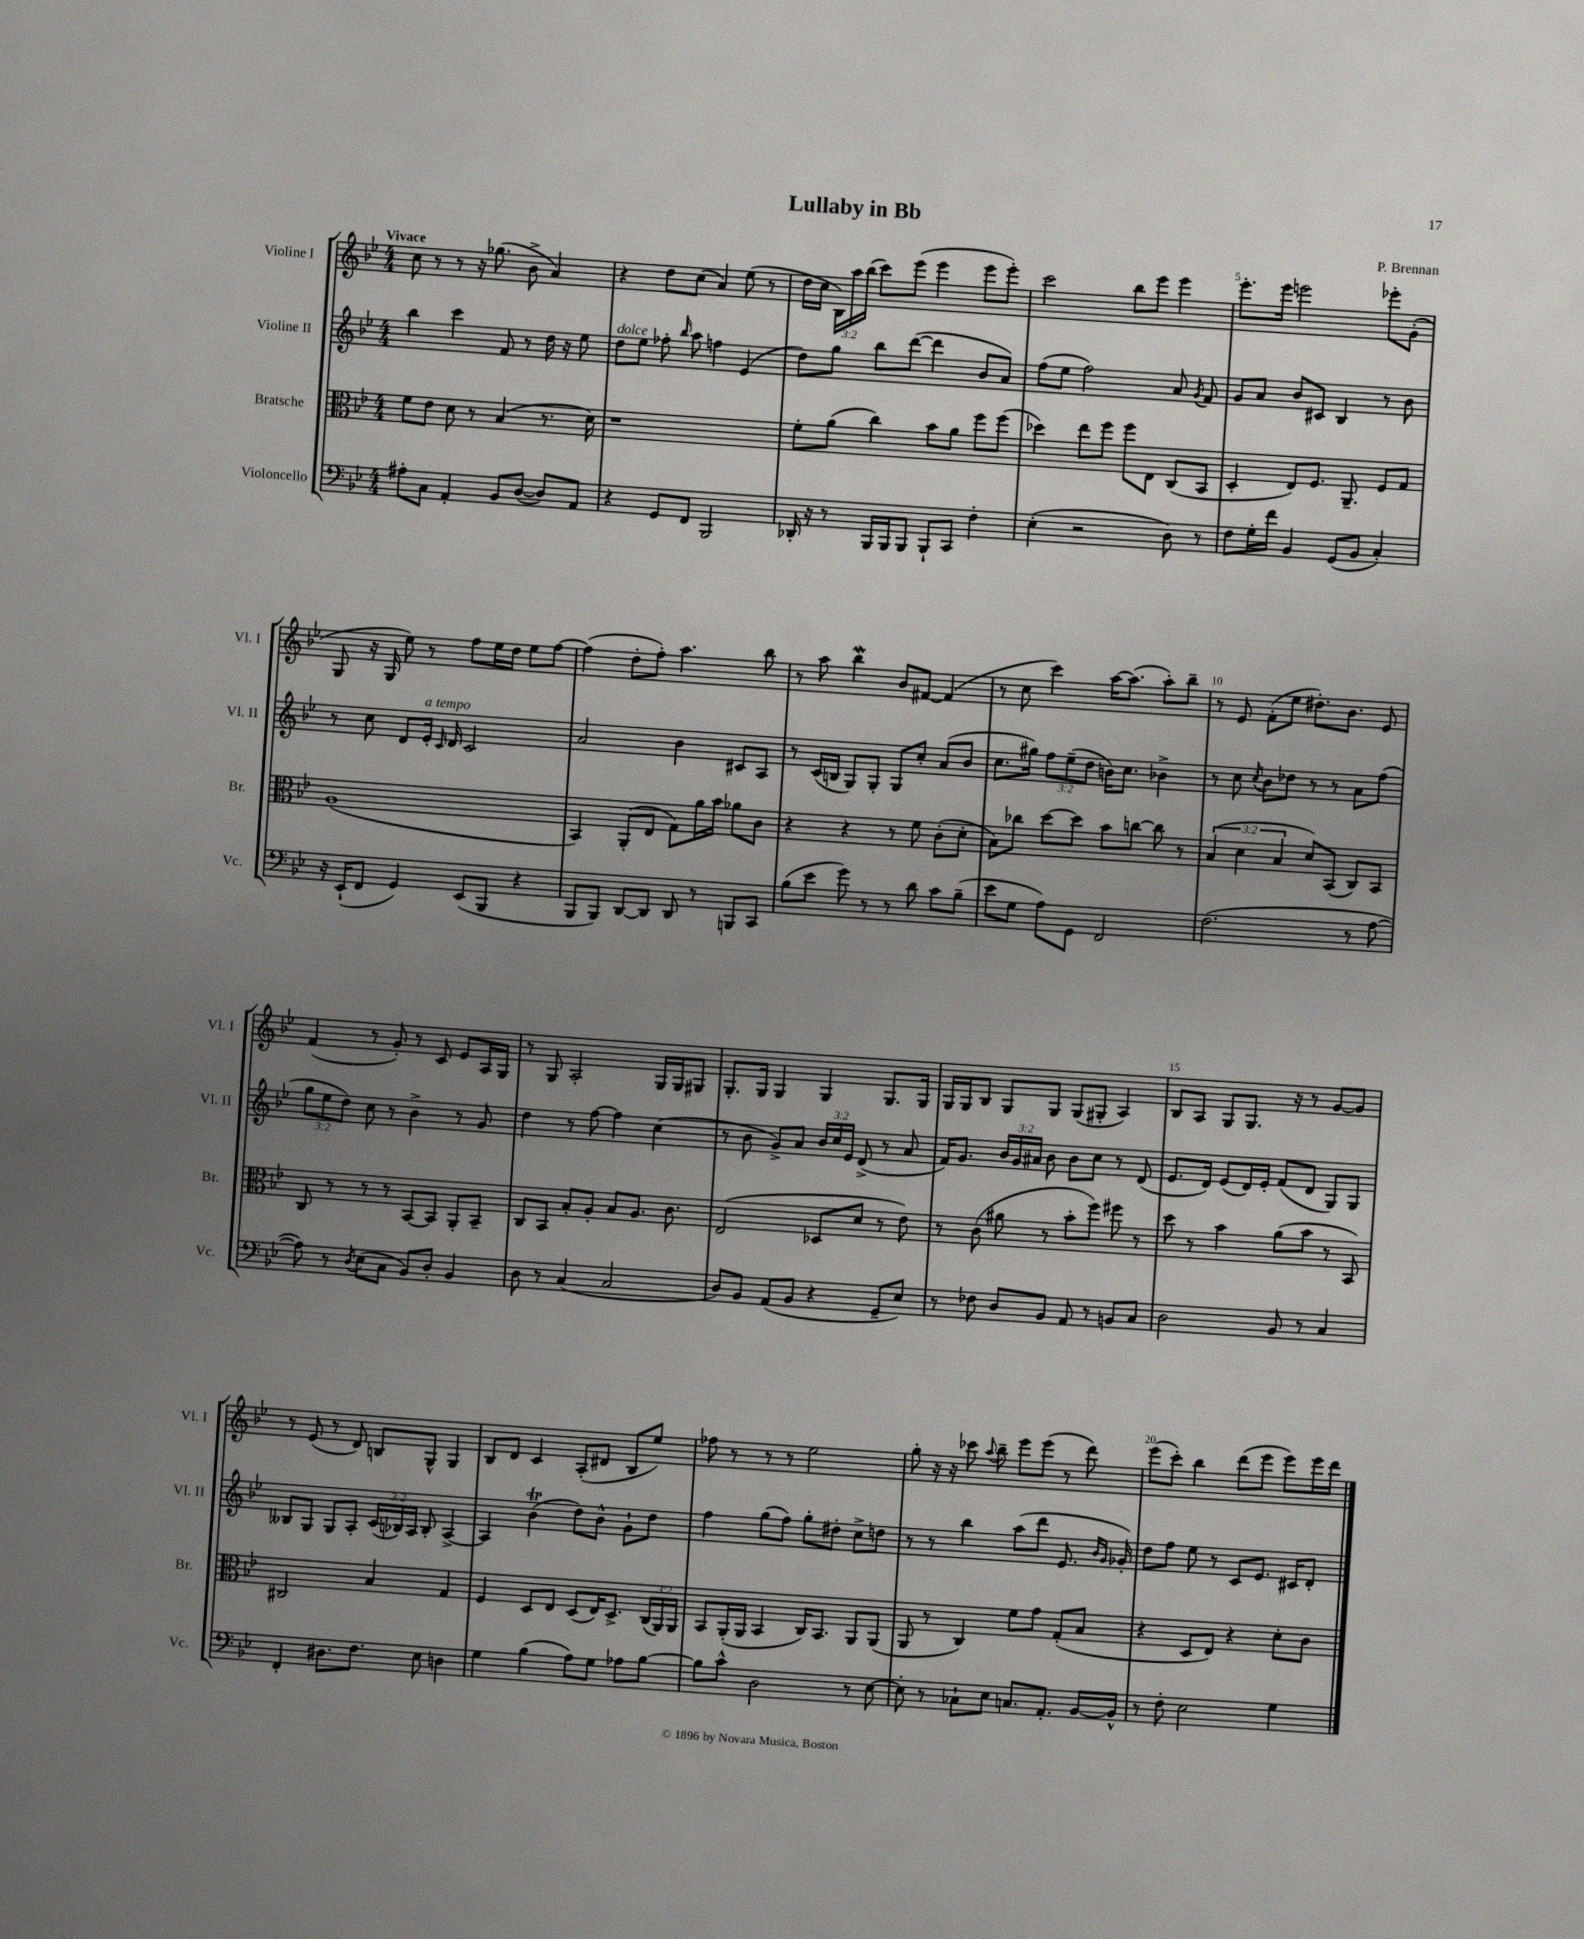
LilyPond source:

\header { title = "Lullaby in Bb" composer = "P. Brennan" }
<<
\new StaffGroup <<
\new Staff = "s0" \with { instrumentName = "Violine I" shortInstrumentName = "Vl. I" } {
    \clef treble \key bes \major \numericTimeSignature \time 4/4 \override Staff.TupletNumber.text = #tuplet-number::calc-fraction-text \tempo "Vivace"
    \autoBeamOff c''8 r8 r8 r16 ges''8.( bes'8-> a'4) |
    r4 d''8[ c''8]( a'4) ees''8( r8 |
    d''16[ c''16] \tuplet 3/2 { bes16[) a''16 bes''16]( } c'''8[) ees'''8]( ees'''4 ees'''8[ ees'''8]-.) |
    c'''2 bes''8[ ees'''8] ees'''4 |
    ees'''8.[-. ees'''16] e'''2 ees'''8[-. g'8]-.( |
    g8 r16 g16 ees''8) r8 f''8[ ees''16 d''16] ees''8[ f''8]~ |
    f''4( d''8[-. f''8]-.) a''4. bes''8 |
    r8 a''8 bes''4\mordent bes'8[ fis'8]~ fis'4( |
    r8 c''8 c'''4) a''16[~ a''8.]( a''8[-.) bes''8]-- |
    r8 ees'8 f'8[-.( ees''8] dis''8.[-.) bes'8.] ees'8 |
    f'4( r8 g'8-.) r8 c'8 ees'8[ a16 g16] |
    r8 g8 a2-. g16[ g16 gis8] |
    g8.[-. g16] g4 g4 g8.[ g16] |
    g16[ g16 bes8] g8[ g8] g8[( gis8]-. a4) |
    bes8[ a8] g8[ g8.] r16 r8 g'8[~ g'8] |
    r8 ees'8( r8 d'8) b8[ g8]-^ g4 |
    bes8[ d'8] c'4 a8[-.( dis'8] bes8[ ees''8]) |
    fes''8 r8 r8 r8 ees''2 |
    g''8-. r16 r16 ces'''8 \appoggiatura { a''8 } bes''8-- ees'''8[ ees'''8]( r8 d'''8) |
    ees'''8[( c'''8]-.) bes''4 d'''8[( ees'''8] ees'''8[) ees'''16 d'''16] \bar "|." |
}
\new Staff = "s1" \with { instrumentName = "Violine II" shortInstrumentName = "Vl. II" } {
    \clef treble \key bes \major \numericTimeSignature \time 4/4 \override Staff.TupletNumber.text = #tuplet-number::calc-fraction-text
    \autoBeamOff bes''4 c'''4 f'8 r8 d''16 r16 ees''8 |
    d''8[^\markup { \italic "dolce" } ees''8] fes''8-. \grace { bes''16 } a''8 f''4 ees'4( |
    d''8[) g''8] bes''8[ d'''8]~( d'''4 bes'8[ a'8]) |
    f''8[( ees''8] f''2) a'8 \acciaccatura { g'8 } f'8 |
    g'8[ a'8] bes'8[ cis'8] bes4 r8 bes'8 |
    r8 c''8 d'8[ ees'16]-.^\markup { \italic "a tempo" } \grace { c'16 } d'16 c'2 |
    a'2 bes'4 cis'8[ a8] |
    r8 c'16[( b16] g8[) g8]-. g8[ c''8]-. a'8[( bes'8] |
    c''8.[ gis''16]) \tuplet 3/2 { f''8[ ees''8--( d''8] } b'16[) c''8.] bes'4-> |
    r8 c''8 \acciaccatura { c''8 } bes'8[ des''8] r8 r8 a'8[ f''8]( |
    \tuplet 3/2 { g''8[ ees''8 d''8]) } c''8 r8 bes'4-> r8 g'8 |
    d''4 r8 f''8~ f''4 c''4( |
    r8 bes'8 g'8[->) a'8] \tuplet 3/2 { bes'16[ c''16 ees'16] } d'8->( r8 a'8 |
    f'16[) g'8.] \tuplet 3/2 { bes'16[ g'16 ais'16] } bes'8 bes'8[ c''8] r8 d'8( |
    ees'8.[ d'16]) ees'8[( d'16) ees'16]-. f'8[( d'8] g8[) g8] |
    beses8[ g8] g8[ a8]-. \tuplet 3/2 { c'16[( bes16) a16] } bes8-. a4~-> |
    a4 bes'4\trill( d''8[) bes'8]-^ g'8[-! d''8] |
    f''4 g''8[( f''8]) g''8[-. dis''8]-. c''8[-> d''8] |
    r8 r8 bes''4 a''8[( d'''8] ees'8. \grace { bes'16[ g'16] } ges'16-.) |
    d''8[ f''8] ees''8 r8 c'8[ ees'8.] cis'16[ d'8]-. \bar "|." |
}
\new Staff = "s2" \with { instrumentName = "Bratsche" shortInstrumentName = "Br." } {
    \clef alto \key bes \major \numericTimeSignature \time 4/4 \override Staff.TupletNumber.text = #tuplet-number::calc-fraction-text
    \autoBeamOff f'8[ ees'8] d'8 r8 bes4( r8. d'16) |
    r1 |
    f'8[-. a'8]( c''4) bes'8[ a'8] f''8[ f''8]( |
    des''4) ees''8[ f''8] f''8[ ees8] c8[( bes,8] |
    d4-. ees8[) f8.] a,8.-- f8[ g8] |
    a1( |
    bes,4) a,8[-.( ees8] g8[) a'16 bes'16] aes'8[ c'8] |
    r4 r4 r8 f'8 c'8[-.( d'8]-. |
    bes8[) ces''8] d''8[~ d''8] bes'8[ c''8]~ c''8 r8 |
    \tuplet 3/2 { bes4( d'4 bes4 } d'8[) bes,8]( c8[) bes,8] |
    c8 r8 r8 r8 bes,8[~ bes,8] a,8[-. bes,8]-- |
    c8[ bes,8] bes8[-. a8]-. bes8[ a8.] c'8. |
    ees2( des8[ d'8] r8 ees'8) |
    r8 c'8( ais'8 r8 bes'8[-. f''8]) fis''8 r8 |
    d''8 r8 bes'4 a'8[( bes'8] r8 bes,8) |
    cis2 bes4 g4 |
    f4 d8[ ees8] d8[( ees16) d8.]-> \tuplet 3/2 { c16[( a,16) a,16] } |
    bes,8[ a,16-.( a,16] bes,4 c16[) bes,8.] a,8[ a,8]( |
    a,8 r8 c4) f'8[ g'8] g8[-.( bes8] |
    r4 d8[ ees8]) r4 d'8[-. c'8] \bar "|." |
}
\new Staff = "s3" \with { instrumentName = "Violoncello" shortInstrumentName = "Vc." } {
    \clef bass \key bes \major \numericTimeSignature \time 4/4
    \autoBeamOff ais8[-. c8] a,4-. bes,8[ d8]~( d8[) a,8] |
    r4 g,8[ f,8] bes,,2 |
    des,16-. r16 r8 bes,,16[ bes,,16 bes,,8] bes,,8[-! c,8] f4-. |
    ees4-.( r2 d8) r8 |
    f8[ g16-. f'16] bes,4 g,8[( bes,8] c4-.) |
    r16 ees,16[-!( f,8] g,4) ees,8[( bes,,8] r4 |
    bes,,8[ bes,,8]) d,8[~ d,8] d,8 r8 b,,8[ c,8] |
    bes8[( ees'8] g'8) r8 r8 d'8 c'8[ bes8]--( |
    ees'8[ g8] a8[) g,8] f,2 |
    f2.( r8 a8~ |
    a8) r8 \acciaccatura { d8 } ees8[( c8] bes,8[) d8]-. bes,4 |
    d8 r8 c4( c2 |
    d8[) bes,8] a,8[( bes,8] r4 g,8[-- ees8]) |
    r8 fes8 d8[ bes,8] a,8 r8 b,8[ c8] |
    d2 bes,8 r8 c4 |
    f,4-. dis8.[ f8.] ees8 d4 |
    g4 bes4( a8[) g8] aes8[ bes8]~ |
    bes8[ c'8]-^ d2 r8 ees8~ |
    ees8-. r8 ces8[-! ees8] c8.[ a,8.]-. bes,16[~ bes,16]-^ |
    r8 f8-. ees2 g4 \bar "|." |
}
>>
>>
\layout { \context { \Score \override BarNumber.break-visibility = ##(#f #t #t) barNumberVisibility = #(every-nth-bar-number-visible 5) } }
